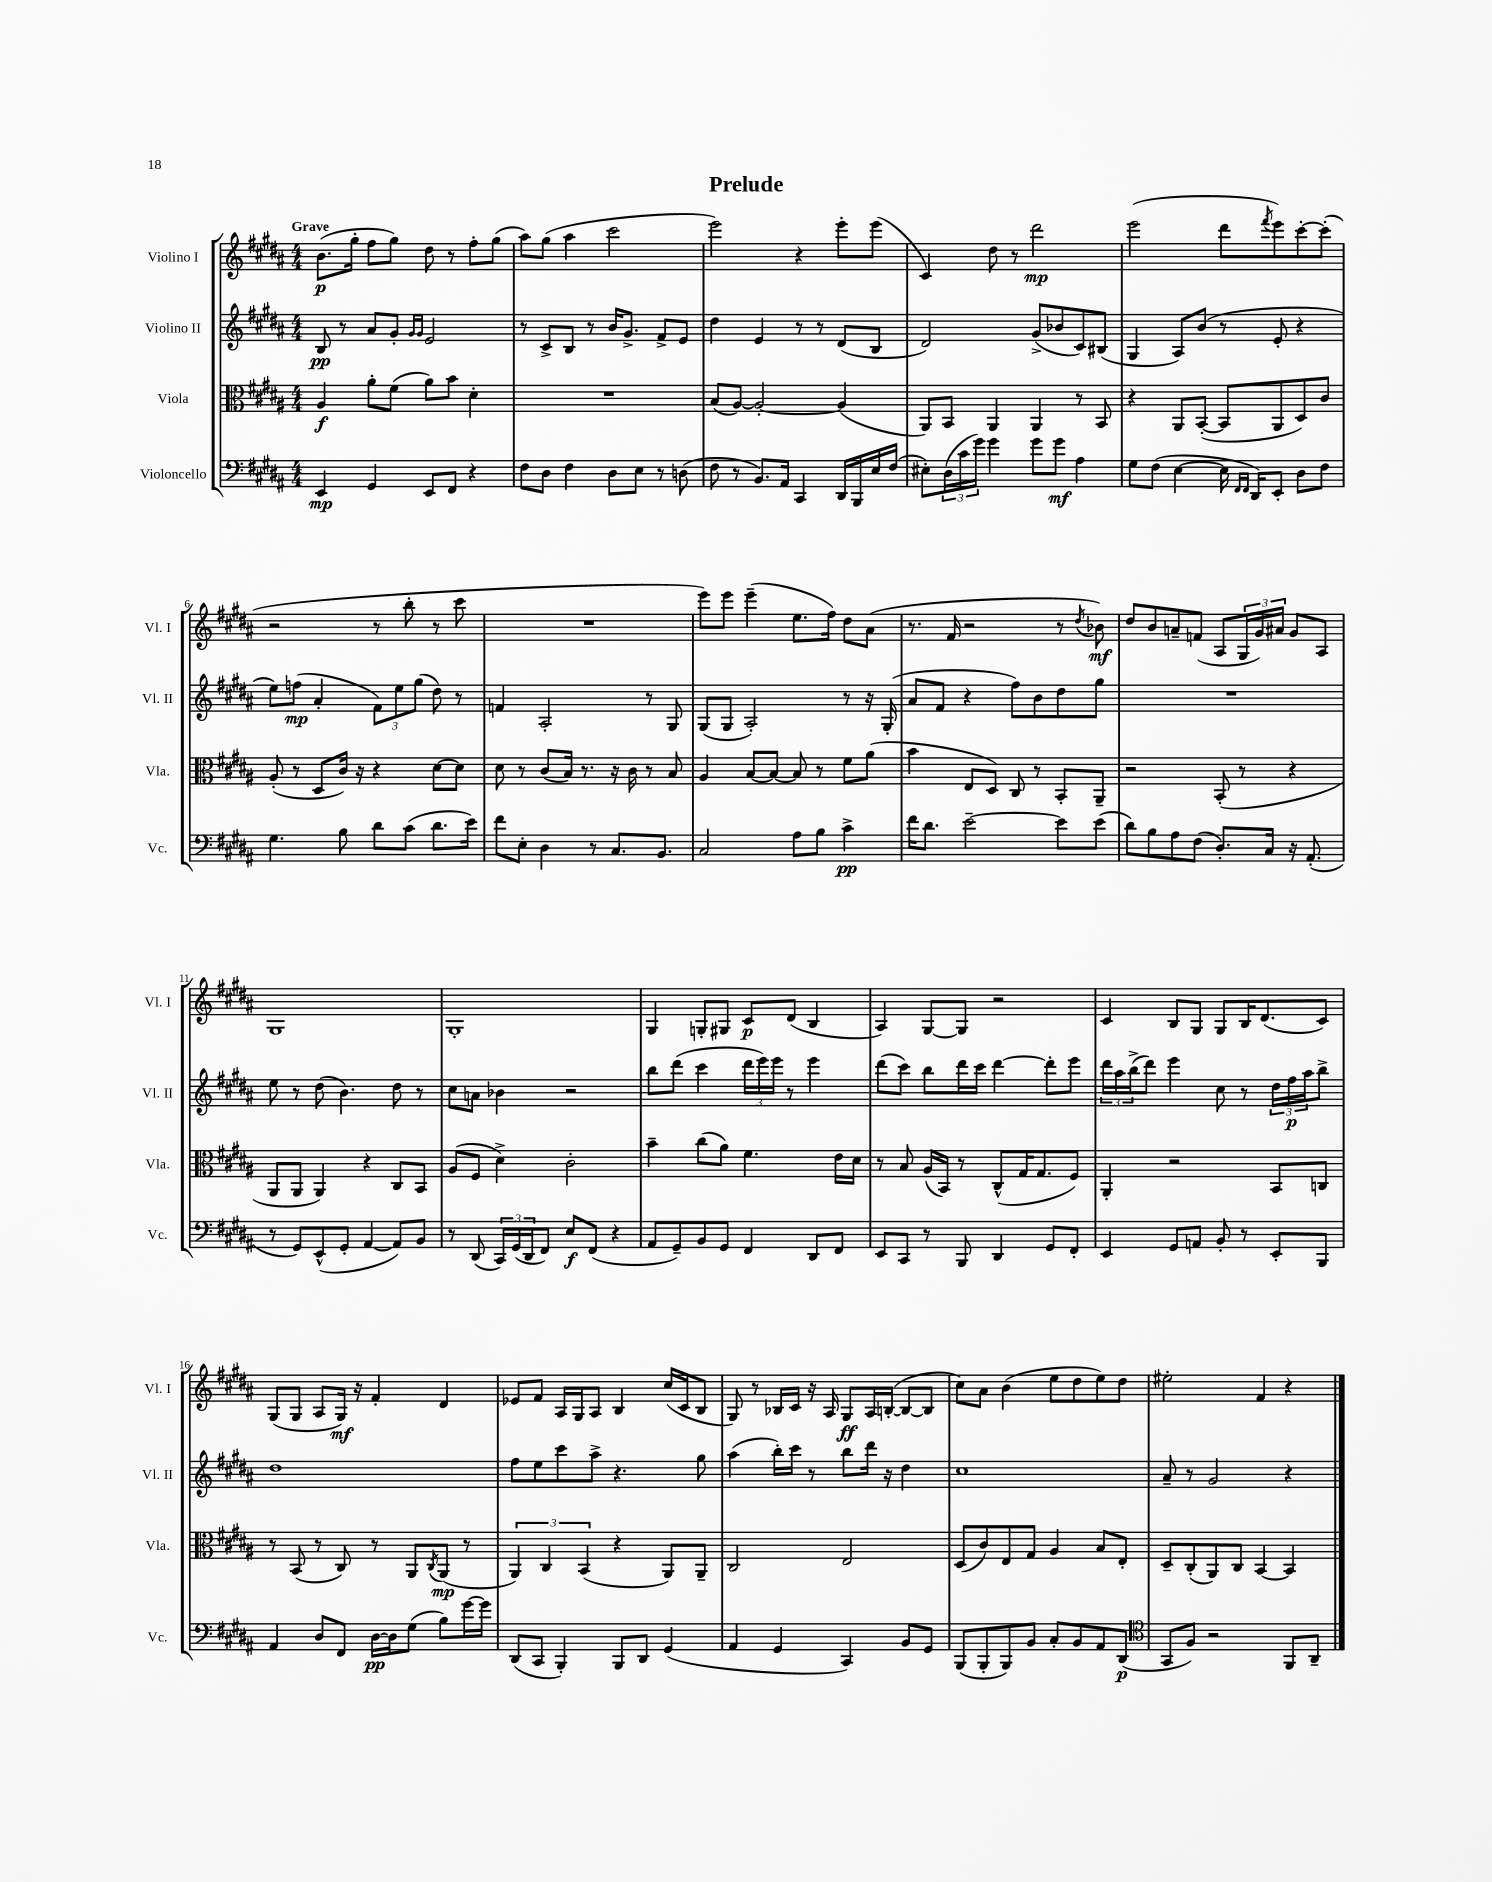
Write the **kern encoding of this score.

**kern	**dynam	**kern	**dynam	**kern	**dynam	**kern	**dynam
*part4	*part4	*part3	*part3	*part2	*part2	*part1	*part1
*staff4	*staff4	*staff3	*staff3	*staff2	*staff2	*staff1	*staff1
*I"Violoncello	*	*I"Viola	*	*I"Violino II	*	*I"Violino I	*
*I'Vc.	*	*I'Vla.	*	*I'Vl. II	*	*I'Vl. I	*
*clefF4	*	*clefC3	*	*clefG2	*	*clefG2	*
*k[f#c#g#d#a#]	*	*k[f#c#g#d#a#]	*	*k[f#c#g#d#a#]	*	*k[f#c#g#d#a#]	*
*M4/4	*	*M4/4	*	*M4/4	*	*M4/4	*
=1	=1	=1	=1	=1	=1	=1	=1
!	!	!	!	!	!	!LO:TX:a:B:t=Grave	!
4EE/	mp	4A#/	f	8B/	pp	(8.b\L	p
.	.	.	.	8r	.	.	.
.	.	.	.	.	.	16gg#'\Jk	.
4GG#/	.	8a#'\L	.	8a#/L	.	8ff#\L	.
.	.	(8f#\J	.	8g#'/J	.	8gg#\J)	.
.	.	.	.	16qqg#/LL	.	.	.
.	.	.	.	16qqg#/JJ	.	.	.
8EE/L	.	8a#\L)	.	2e/	.	8dd#\	.
8FF#/J	.	8b\J	.	.	.	8r	.
4r	.	4d#'\	.	.	.	8ff#'\L	.
.	.	.	.	.	.	(8gg#\J	.
=2	=2	=2	=2	=2	=2	=2	=2
8F#\L	.	1r	.	8r	.	8aa#\L)	.
8D#\J	.	.	.	8c#^/L	.	(8gg#\J	.
4F#\	.	.	.	8B/J	.	4aa#\	.
.	.	.	.	8r	.	.	.
8D#\L	.	.	.	16b/KL	.	2ccc#\	.
.	.	.	.	8.g#^/J	.	.	.
8E\J	.	.	.	.	.	.	.
8r	.	.	.	8f#^/L	.	.	.
(8Dn\	.	.	.	8e/J	.	.	.
=3	=3	=3	=3	=3	=3	=3	=3
8F#\	.	(8B/L	.	4dd#\	.	2eee\)	.
8r	.	[8A#/J)	.	.	.	.	.
8.BB/L)	.	2A#'/_	.	4e/	.	.	.
16AA#/Jk	.	.	.	.	.	.	.
4CC#/	.	.	.	8r	.	4r	.
.	.	.	.	8r	.	.	.
16DD#/LL	.	(4A#/]	.	(8d#/L	.	8eee'\L	.
16BBB/	.	.	.	.	.	.	.
16E/	.	.	.	8B/J	.	(8eee\J	.
(16F#/JJ	.	.	.	.	.	.	.
=4	=4	=4	=4	=4	=4	=4	=4
8E#X'\L)	.	8AA#/L)	.	2d#/)	.	4c#/)	.
(24D#\L	.	8BB/J	.	.	.	.	.
24c#\	.	.	.	.	.	.	.
24g#\JJ)	.	.	.	.	.	.	.
4g#\	.	4AA#/	.	.	.	8dd#\	.
.	.	.	.	.	.	8r	.
8g#\L	.	4AA#/	.	(8g#^/L	.	2ddd#\	mp
8g#\J	mf	.	.	8b-X/	.	.	.
4A#\	.	8r	.	8c#/)	.	.	.
.	.	8BB/	.	(8B#X/J	.	.	.
=5	=5	=5	=5	=5	=5	=5	=5
8G#\L	.	4r	.	4G#/	.	(2eee\	.
(8F#\J	.	.	.	.	.	.	.
[4E\	.	8AA#/L	.	8A#/L)	.	.	.
.	.	([8BB'/J	.	(8b/J	.	.	.
16E\]	.	8BB/L]	.	8r	.	8ddd#\L	.
16qqFF#/LL	.	.	.	.	.	.	.
16qqFF#/JJ	.	.	.	.	.	.	.
16DD#/KL)	.	.	.	.	.	.	.
.	.	.	.	.	.	8qfff#/	.
8EE'/J	.	8AA#/	.	8e'/	.	8eee\)	.
8D#\L	.	8D#/)	.	4r	.	[8ccc#'\	.
8F#\J	.	8c#/J	.	.	.	(8ccc#'\J]	.
!!LO:LB:g=z
=6	=6	=6	=6	=6	=6	=6	=6
4.G#\	.	(8A#'/	.	8ee\L)	.	2r	.
.	.	8r	.	(8ffn\J	mp	.	.
.	.	8D#/L	.	4a#'/	.	.	.
8B\	.	16c#/Jk)	.	.	.	.	.
.	.	16r	.	.	.	.	.
8d#\L	.	4r	.	12f#\L)	.	8r	.
.	.	.	.	12ee\	.	.	.
(8c#\J	.	.	.	.	.	8bb'\	.
.	.	.	.	(12gg#\J	.	.	.
8.d#\L	.	[8d#\L	.	8dd#\)	.	8r	.
.	.	8d#\J]	.	8r	.	8ccc#\	.
16e\Jk)	.	.	.	.	.	.	.
=7	=7	=7	=7	=7	=7	=7	=7
8f#\L	.	8d#\	.	4fn/	.	1r	.
8E'\J	.	8r	.	.	.	.	.
4D#\	.	(8c#/L	.	2A#'/	.	.	.
.	.	16B/Jk)	.	.	.	.	.
.	.	8.r	.	.	.	.	.
8r	.	.	.	.	.	.	.
8.C#/L	.	16r	.	.	.	.	.
.	.	16c#\	.	.	.	.	.
.	.	8r	.	8r	.	.	.
8.BB/J	.	.	.	.	.	.	.
.	.	8B/	.	8G#/	.	.	.
=8	=8	=8	=8	=8	=8	=8	=8
2C#/	.	4A#/	.	(8G#/L	.	8eee\L)	.
.	.	.	.	8G#/J	.	8eee\J	.
.	.	[8B/L	.	2A#'/)	.	(4eee~\	.
.	.	8B/J_	.	.	.	.	.
8A#\L	.	8B/]	.	.	.	8.ee\L	.
8B\J	.	8r	.	.	.	.	.
.	.	.	.	.	.	16ff#\Jk)	.
4c#^\	pp	8f#\L	.	8r	.	8dd#\L	.
.	.	(8a#\J	.	16r	.	(8a#\J	.
.	.	.	.	(16G#'/	.	.	.
=9	=9	=9	=9	=9	=9	=9	=9
16f#\KL	.	4b\	.	8a#/L	.	8.r	.
8.d#\J	.	.	.	.	.	.	.
.	.	.	.	8f#/J	.	.	.
.	.	.	.	.	.	16f#/	.
[2e~\	.	8E/L	.	4r	.	2r	.
.	.	8D#/J)	.	.	.	.	.
.	.	8C#/	.	8ff#\L)	.	.	.
.	.	8r	.	8b\	.	.	.
8e\L]	.	8BB'/L	.	8dd#\	.	8r	.
.	.	.	.	.	.	8qdd#/	.
(8e\J	.	8AA#~/J	.	8gg#\J	.	8b-X\)	mf
=10	=10	=10	=10	=10	=10	=10	=10
8d#\L)	.	2r	.	1r	.	8dd#/L	.
8B\	.	.	.	.	.	8b/	.
8A#\	.	.	.	.	.	8an~/	.
(8F#\J	.	.	.	.	.	(8fn/J	.
8.D#'/L)	.	(8BB'/	.	.	.	8A#/L	.
.	.	8r	.	.	.	24G#/L	.
.	.	.	.	.	.	24g#/)	.
16C#/Jk	.	.	.	.	.	.	.
.	.	.	.	.	.	24a#X/JJ	.
16r	.	4r	.	.	.	8g#/L	.
(8.AA#'/	.	.	.	.	.	.	.
.	.	.	.	.	.	8A#/J	.
!!LO:LB:g=z
=11	=11	=11	=11	=11	=11	=11	=11
8r	.	8AA#/L	.	8ee\	.	1G#	.
8GG#/L)	.	8AA#/J	.	8r	.	.	.
(8EE^^/	.	4AA#/)	.	(8dd#\	.	.	.
8GG#'/J	.	.	.	4.b\)	.	.	.
[4AA#/	.	4r	.	.	.	.	.
8AA#/L])	.	8C#/L	.	8dd#\	.	.	.
8BB/J	.	8BB/J	.	8r	.	.	.
=12	=12	=12	=12	=12	=12	=12	=12
8r	.	(8A#/L	.	8cc#\L	.	1G#'	.
(8DD#/	.	8F#/J	.	8an\J	.	.	.
24CC#/LL)	.	4d#^\)	.	4b-X\	.	.	.
(24GG#/	.	.	.	.	.	.	.
24DD#/J	.	.	.	.	.	.	.
8FF#/J)	.	.	.	.	.	.	.
8E/L	f	2c#'\	.	2r	.	.	.
(8FF#/J	.	.	.	.	.	.	.
4r	.	.	.	.	.	.	.
=13	=13	=13	=13	=13	=13	=13	=13
8AA#/L	.	4b~\	.	8bb\L	.	4G#/	.
8GG#~/)	.	.	.	(8ddd#\J	.	.	.
8BB/	.	(8cc#\L	.	4ccc#\	.	8Gn'/L	.
8GG#/J	.	8a#\J)	.	.	.	8G#X/J	.
4FF#/	.	4.f#\	.	24ddd#\LL	.	8c#/L	p
.	.	.	.	24eee\)	.	.	.
.	.	.	.	24eee\JJ	.	.	.
.	.	.	.	8r	.	(8d#/J	.
8DD#/L	.	.	.	4eee\	.	4B/	.
8FF#/J	.	16e\LL	.	.	.	.	.
.	.	16d#\JJ	.	.	.	.	.
=14	=14	=14	=14	=14	=14	=14	=14
8EE/L	.	8r	.	(8ddd#\L	.	4A#/)	.
8CC#/J	.	8B/	.	8ccc#\J)	.	.	.
8r	.	(16A#/LL	.	8bb\L	.	[8G#/L	.
.	.	16BB/JJ)	.	.	.	.	.
8BBB/	.	8r	.	16ddd#\L	.	8G#/J]	.
.	.	.	.	16ccc#\JJ	.	.	.
4DD#/	.	(8C#^^/L	.	[4ddd#\	.	2r	.
.	.	16G#/K	.	.	.	.	.
.	.	8.G#/	.	.	.	.	.
8GG#/L	.	.	.	8ddd#'\L]	.	.	.
8FF#'/J	.	8F#/J)	.	8eee\J	.	.	.
=15	=15	=15	=15	=15	=15	=15	=15
4EE/	.	4AA#'/	.	24ddd#\LL	.	4c#/	.
.	.	.	.	24aa#\	.	.	.
.	.	.	.	(24bb^\J	.	.	.
.	.	.	.	8ddd#\J)	.	.	.
8GG#/L	.	2r	.	4eee\	.	8B/L	.
8AAn/J	.	.	.	.	.	8G#/J	.
8BB'/	.	.	.	8cc#\	.	8G#/L	.
8r	.	.	.	8r	.	16B/K	.
.	.	.	.	.	.	(8.d#/	.
8EE'/L	.	8BB/L	.	24dd#\LL	.	.	.
.	.	.	.	24ff#\	p	.	.
.	.	.	.	24aa#\J	.	.	.
8BBB/J	.	8Cn/J	.	8bb^\J	.	8c#/J)	.
!!LO:LB:g=z
=16	=16	=16	=16	=16	=16	=16	=16
4AA#/	.	8r	.	1dd#	.	(8G#/L	.
.	.	(8BB/	.	.	.	8G#/J	.
8D#/L	.	8r	.	.	.	8A#/L	.
8FF#/J	.	8C#/)	.	.	.	16G#/Jk)	mf
.	.	.	.	.	.	16r	.
[16D#\LL	pp	8r	.	.	.	4f#'/	.
16D#\J]	.	.	.	.	.	.	.
(8G#\J	.	8AA#/L	.	.	.	.	.
.	.	8qC#/	.	.	.	.	.
8B\L)	.	(8AA#/J	mp	.	.	4d#/	.
[16g#\L	.	8r	.	.	.	.	.
16g#\JJ]	.	.	.	.	.	.	.
=17	=17	=17	=17	=17	=17	=17	=17
(8DD#/L	.	6AA#/)	.	8ff#\L	.	8e-X/L	.
8CC#/J	.	.	.	8ee\	.	8f#/J	.
.	.	6C#/	.	.	.	.	.
4BBB'/)	.	.	.	8ccc#\	.	16A#/LL	.
.	.	.	.	.	.	16G#/J	.
.	.	(6BB/	.	.	.	.	.
.	.	.	.	8aa#^\J	.	8A#/J	.
8BBB/L	.	4r	.	4.r	.	4B/	.
8DD#/J	.	.	.	.	.	.	.
(4GG#/	.	8AA#/L)	.	.	.	(16cc#/LL	.
.	.	.	.	.	.	16c#/J	.
.	.	8AA#~/J	.	8gg#\	.	8B/J	.
=18	=18	=18	=18	=18	=18	=18	=18
4AA#/	.	2C#/	.	(4aa#\	.	8G#/)	.
.	.	.	.	.	.	8r	.
4GG#/	.	.	.	16bb'\LL)	.	16B-X/LL	.
.	.	.	.	16ccc#\JJ	.	16c#/JJ	.
.	.	.	.	8r	.	16r	.
.	.	.	.	.	.	16A#/	.
4CC#/)	.	2E/	.	8bb\L	.	8G#/L	ff
.	.	.	.	16ddd#\Jk	.	16A#/L	.
.	.	.	.	16r	.	([16Bn'/JJ	.
8BB/L	.	.	.	4dd#\	.	8B/L_	.
8GG#/J	.	.	.	.	.	8B/J]	.
=19	=19	=19	=19	=19	=19	=19	=19
(8BBB/L	.	(8D#/L	.	1cc#	.	8cc#\L)	.
8BBB'/	.	8c#/)	.	.	.	8a#\J	.
8BBB/)	.	8E/	.	.	.	(4b\	.
8BB/J	.	8G#/J	.	.	.	.	.
8C#'/L	.	4A#/	.	.	.	8ee\L	.
8BB/	.	.	.	.	.	8dd#\	.
8AA#/	.	8B/L	.	.	.	8ee\)	.
(8DD#/J	p	8E'/J	.	.	.	8dd#\J	.
=20	=20	=20	=20	=20	=20	=20	=20
*clefC4	*	*	*	*	*	*	*
8GG#/L	.	8D#~/L	.	8a#~/	.	2ee#X'\	.
8F#/J)	.	(8C#'/	.	8r	.	.	.
2r	.	8AA#/)	.	2g#/	.	.	.
.	.	8C#/J	.	.	.	.	.
.	.	[4BB/	.	.	.	4f#/	.
8FF#/L	.	4BB/]	.	4r	.	4r	.
8AA#~/J	.	.	.	.	.	.	.
==	==	==	==	==	==	==	==
*-	*-	*-	*-	*-	*-	*-	*-
